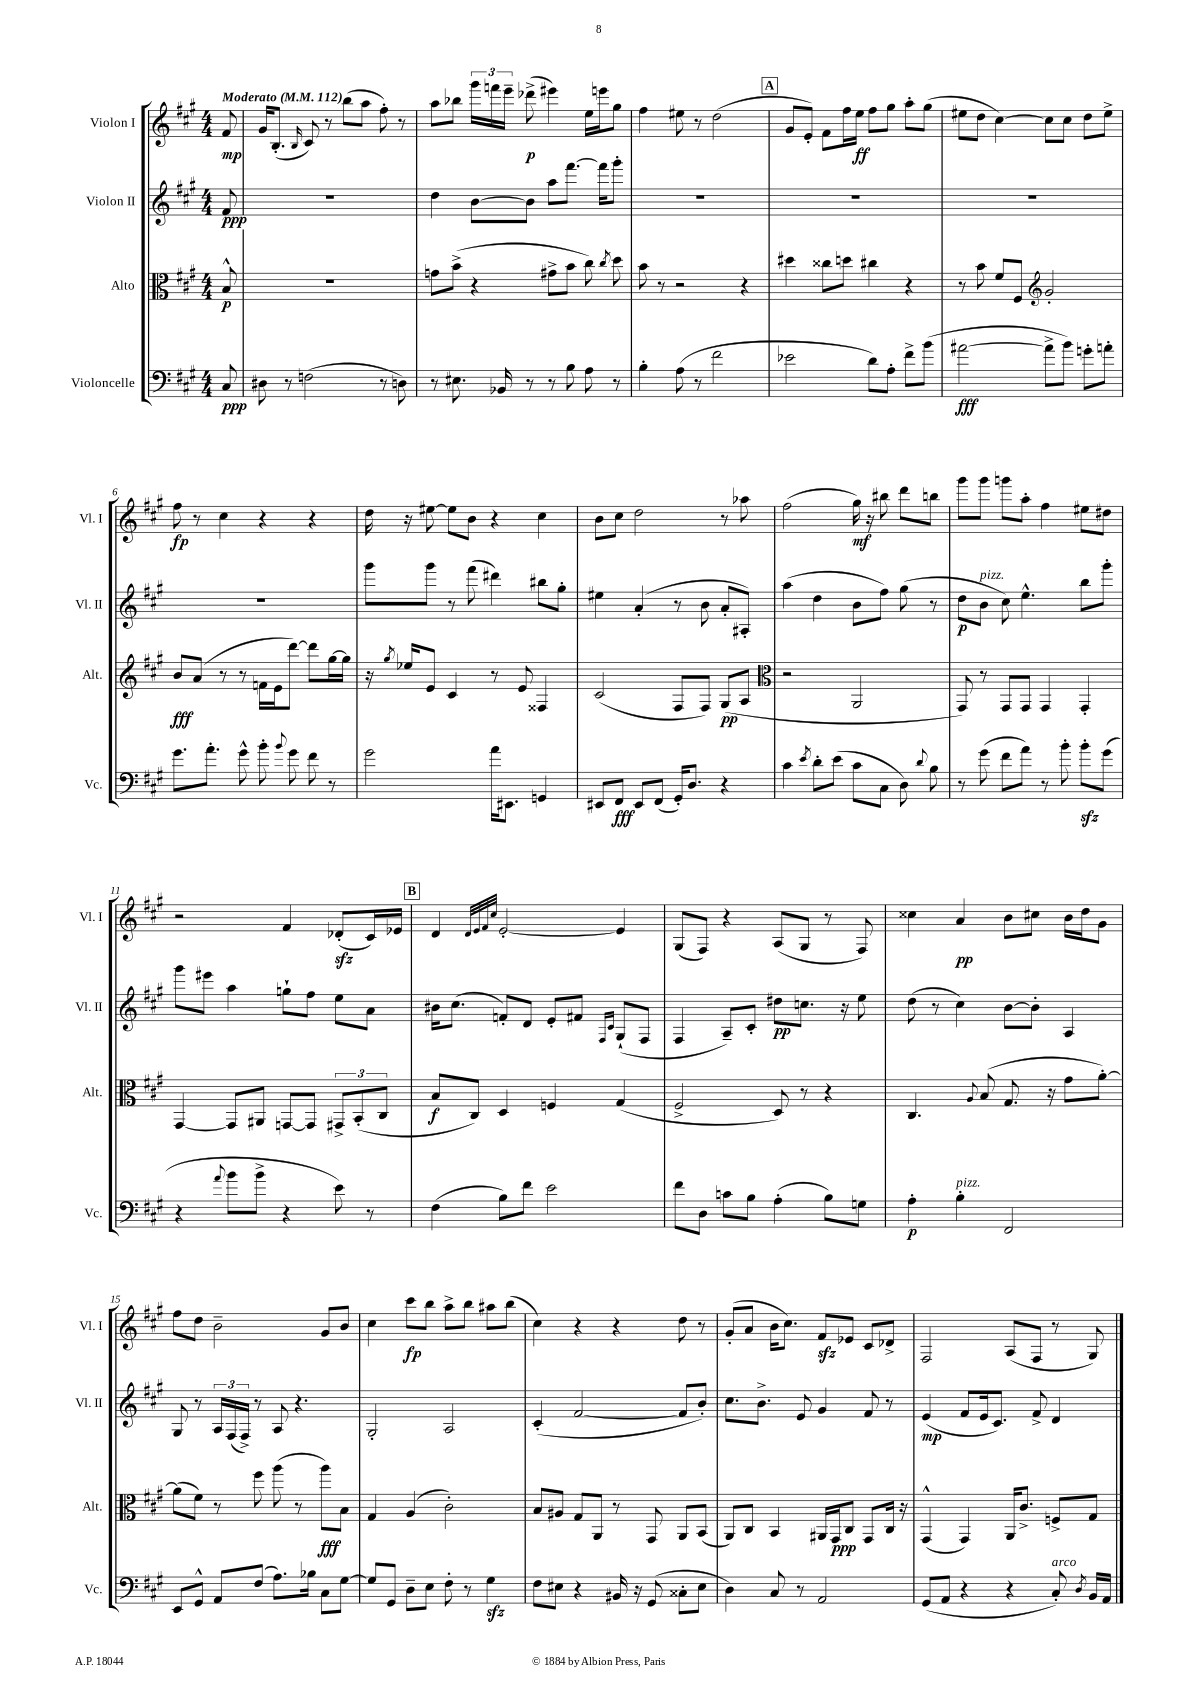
<<
\new StaffGroup <<
\new Staff = "s0" \with { instrumentName = "Violon I" shortInstrumentName = "Vl. I" } {
    \clef treble \key a \major \numericTimeSignature \time 4/4 \partial 8 \tempo "Moderato" 4 = 112
    \autoBeamOff fis'8\mp |
    gis'16[ b8.]-.( \grace { b16 } cis'8) r8 b''8[( a''8] fis''8-.) r8 |
    a''8[ bes''8] \tuplet 3/2 { gis'''16[ f'''16 e'''16]-- } des'''8->\p( eis'''4) e''16[ e'''16 gis''8] |
    fis''4 eis''8 r8 d''2( |
    \mark \markup { \box "A" } gis'8[ e'8]-.) fis'8[ fis''16 e''16]\ff fis''8[ gis''8] a''8[-. gis''8]( |
    eis''8[ d''8] cis''4~) cis''8[ cis''8] d''8[ eis''8]-> |
    fis''8\fp r8 cis''4 r4 r4 |
    d''16 r16 eis''8~ eis''8[ b'8] r4 cis''4 |
    b'8[ cis''8] d''2 r8 aes''8 |
    fis''2( gis''16\mf) r16 bis''8 d'''8[ b''8] |
    gis'''8[ gis'''8] g'''8[ a''8]-. fis''4 eis''8[ dis''8] |
    r2 fis'4 des'8[-.\sfz( cis'16) ees'16] |
    \mark \markup { \box "B" } d'4 \grace { d'32[ e'32 fis'32 cis''32] } e'2~-. e'4 |
    gis8[( fis8]) r4 a8[( gis8] r8 fis8) |
    cisis''4 a'4\pp b'8[ cis''8] b'16[ d''16 gis'8] |
    fis''8[ d''8] b'2-- gis'8[ b'8] |
    cis''4 cis'''8[\fp b''8] a''8[-> b''8] ais''8[ b''8]( |
    cis''4) r4 r4 d''8 r8 |
    gis'8[-.( a'8] b'16[ cis''8.]) fis'8[\sfz ees'8] cis'8[ des'8]-> |
    fis2 a8[( fis8] r8 gis8) \bar "|." |
}
\new Staff = "s1" \with { instrumentName = "Violon II" shortInstrumentName = "Vl. II" } {
    \clef treble \key a \major \numericTimeSignature \time 4/4 \partial 8
    \autoBeamOff fis'8\ppp |
    R1 |
    d''4 b'8[~ b'8] a''8[ fis'''8.]~ fis'''16[ gis'''8]-. |
    R1 |
    \mark \markup { \box "A" } R1 |
    R1 |
    R1 |
    gis'''8[ gis'''8] r8 fis'''8( dis'''4) bis''8[ gis''8]-. |
    eis''4 a'4-.( r8 b'8 a'8[-. ais8]-.) |
    a''4( d''4 b'8[ fis''8]) gis''8( r8 |
    d''8[\p b'8]^\markup { \italic "pizz." } cis''8) e''4.-^ b''8[ gis'''8]-. |
    gis'''8[ eis'''8] a''4 g''8[-! fis''8] e''8[ a'8] |
    \mark \markup { \box "B" } bis'16[ cis''8.]( f'8[-.) d'8] e'8[-. fis'8] \grace { fis16[ cis'16] } gis8[-!( fis8] |
    fis4 a8[--) cis'8]-. dis''8[\pp c''8.] r16 e''8 |
    d''8( r8 cis''4) b'8[~ b'8]-. a4 |
    gis8 r8 \tuplet 3/2 { a16[ fis16( fis16]->) } r8 a8 r4. |
    gis2-. a2 |
    cis'4-.( fis'2~ fis'8[ b'8]-.) |
    cis''8.[ b'8.]-> e'8 gis'4 fis'8 r8 |
    e'4\mp( fis'8[ e'16 cis'8.]) fis'8-> d'4 \bar "|." |
}
\new Staff = "s2" \with { instrumentName = "Alto" shortInstrumentName = "Alt." } {
    \clef alto \key a \major \numericTimeSignature \time 4/4 \partial 8
    \autoBeamOff b8-^\p |
    R1 |
    g'8[ b'8]->( r4 gis'8[-> b'8] cis''8) \acciaccatura { cis''8 } d''8 |
    b'8 r8 r2 r4 |
    \mark \markup { \box "A" } dis''4 cisis''8[ d''8] cis''4 r4 |
    r8 b'8 fis'8[ fis8] \clef treble gis'2-. |
    b'8[\fff a'8]( r8 r8 f'16[ e'16 d'''8]~) d'''8[ gis''16~ gis''16] |
    r16 \acciaccatura { gis''8 } ees''16[ e'8] cis'4 r8 e'8 fisis4 |
    cis'2( fis8[ fis8]) gis8[\pp( a8] |
    \clef alto r2 a,2 |
    gis,8) r8 gis,8[ gis,8] gis,4 gis,4-. |
    gis,4~ gis,8[ ais,8] g,8[~ g,8] \tuplet 3/2 { gis,8[-> b,8-.( cis8] } |
    \mark \markup { \box "B" } b8[\f cis8]) d4 f4 gis4( |
    fis2-> d8) r8 r4 |
    cis4. \appoggiatura { a8 } b8( gis8. r16 gis'8[ a'8]~-.) |
    a'8[( fis'8]) r8 fis''8 a''8( r8 a''8[\fff) b8] |
    gis4 a4( cis'2-.) |
    b8[ ais8] gis8[ a,8] r8 gis,8 a,8[ b,8]( |
    a,8[) cis8] b,4 ais,16[ gis,16\ppp cis8] gis,8[ cis16] r16 |
    gis,4-^( gis,4) a,16[ cis'8.]-> f8[-> gis8] \bar "|." |
}
\new Staff = "s3" \with { instrumentName = "Violoncelle" shortInstrumentName = "Vc." } {
    \clef bass \key a \major \numericTimeSignature \time 4/4 \partial 8
    \autoBeamOff cis8\ppp |
    dis8 r8 f2( r8 d8) |
    r8 eis8. bes,16 r8 r8 b8 a8 r8 |
    b4-. a8( r8 fis'2 |
    \mark \markup { \box "A" } ees'2 d'8[) a8]-. fis'8[-> b'8]( |
    ais'2~\fff ais'8[-> b'8]) g'8[-. a'8]-. |
    gis'8.[ a'8.]-. gis'8-^ b'8-. \appoggiatura { b'8 } gis'8 fis'8 r8 |
    gis'2 a'16[ eis,8.] g,4 |
    eis,8[ fis,8]\fff eis,8[ fis,8]( gis,16[-.) d8.] r4 |
    cis'4 \acciaccatura { e'8 } d'8[-. e'8]( cis'8[ cis8] d8) \appoggiatura { d'8 } b8 |
    r8 gis'8( fis'8[ a'8]) r8 b'8-. b'8[-.\sfz gis'8]( |
    r4 \appoggiatura { a'8 } b'8[ b'8]-> r4 e'8) r8 |
    \mark \markup { \box "B" } fis4( b8[) fis'8] e'2 |
    fis'8[ d8] c'8[ b8] a4-.( b8[) g8] |
    a4-.\p b4-.^\markup { \italic "pizz." } fis,2 |
    e,8[ gis,8]-^ a,8[ fis8]( a8.[) bes16] cis8[ gis8]~ |
    gis8[ gis,8] d8[-- e8] fis8-. r8 gis4\sfz |
    fis8[ eis8] r4 bis,16 r16 gis,8( cisis8[-. eis8] |
    d4) cis8 r8 a,2 |
    gis,8[( a,8] r4 r4 cis8-.^\markup { \italic "arco" }) \acciaccatura { d8 } b,16[ a,16] \bar "|." |
}
>>
>>
